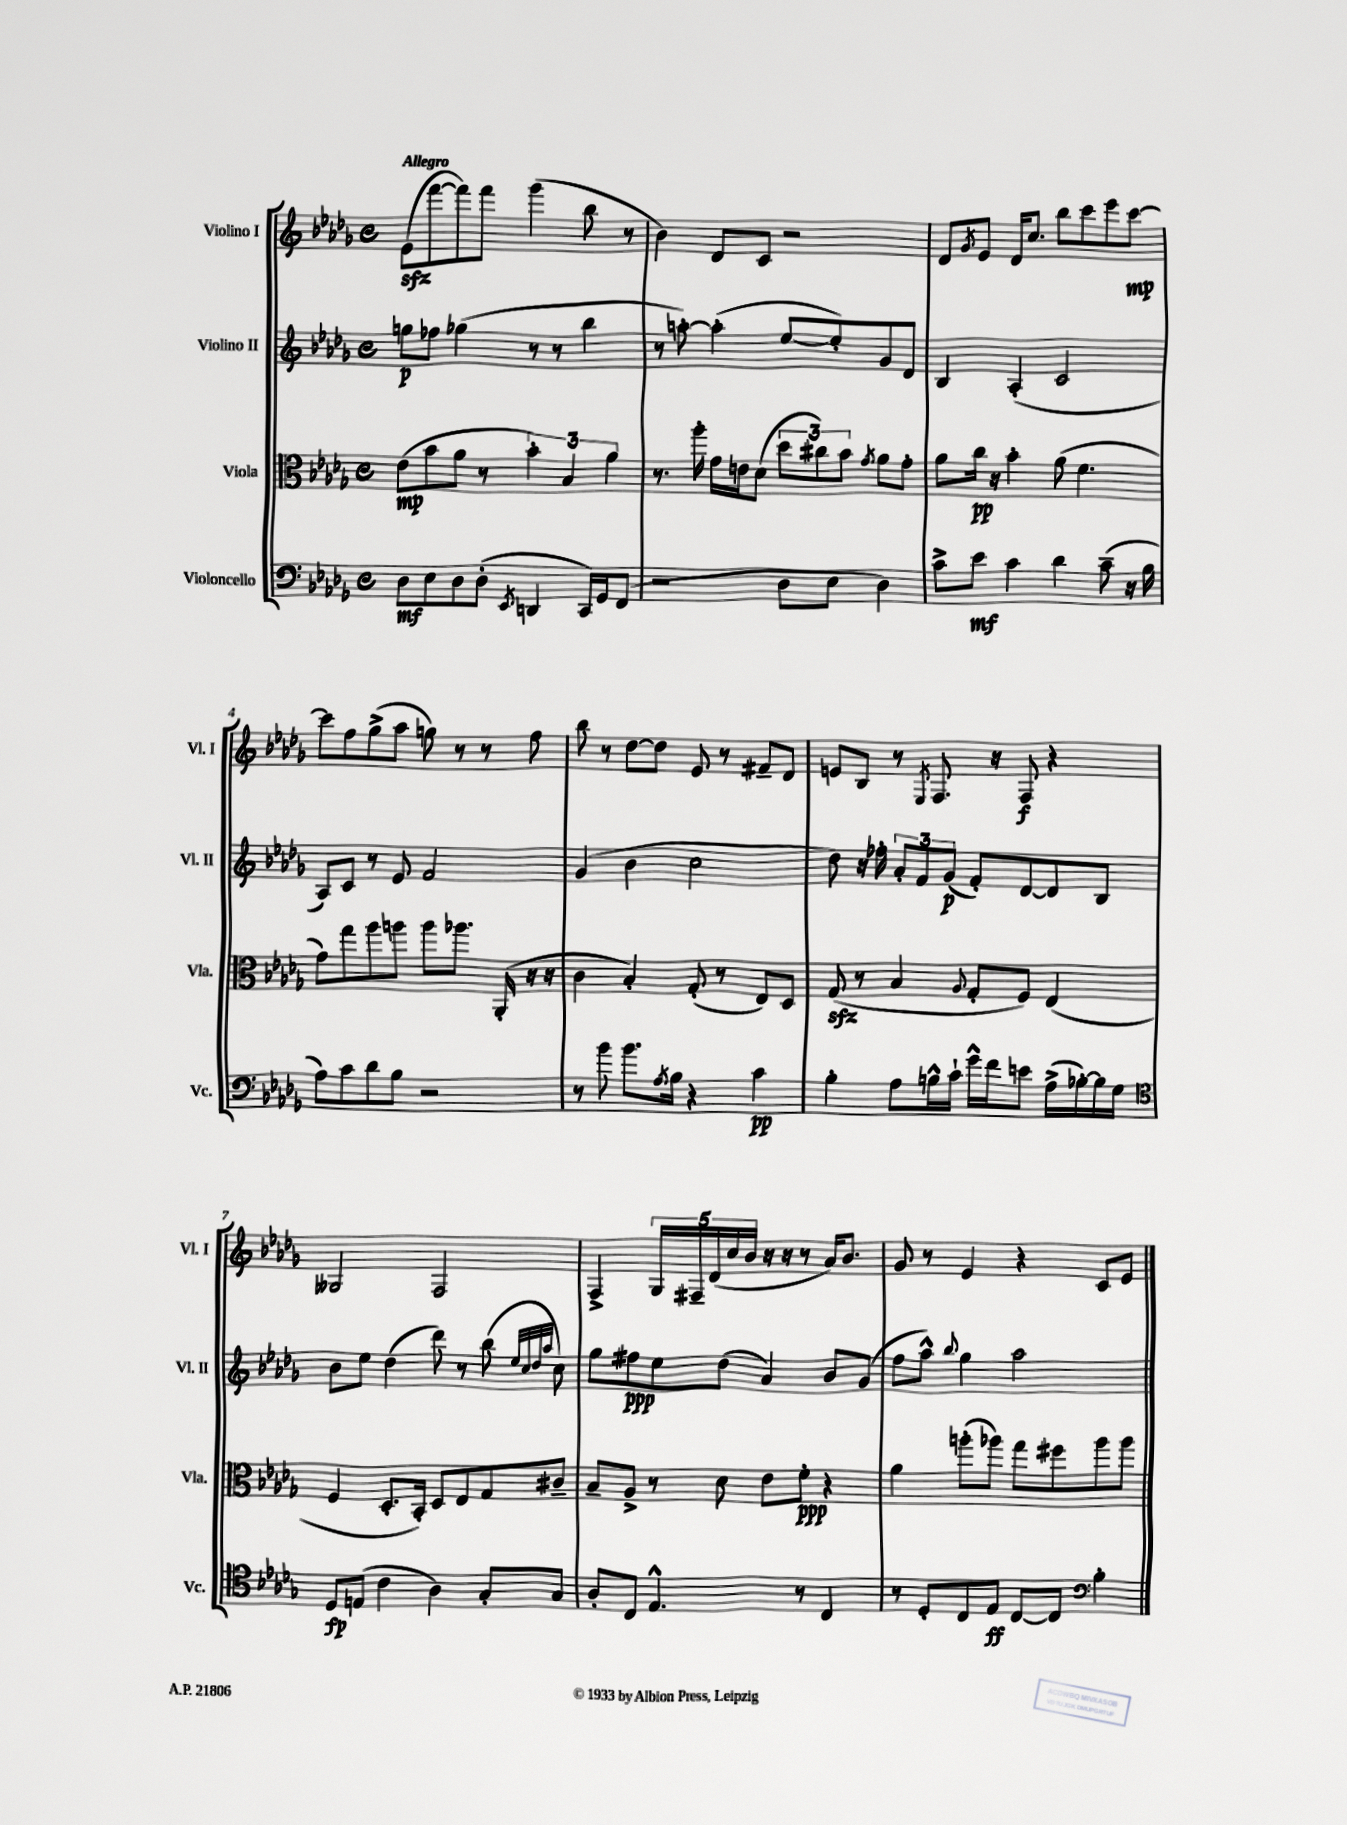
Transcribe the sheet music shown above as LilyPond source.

<<
\new StaffGroup <<
\new Staff = "s0" \with { instrumentName = "Violino I" shortInstrumentName = "Vl. I" } {
    \clef treble \key des \major \defaultTimeSignature \time 4/4 \tempo "Allegro"
    ees'8\sfz( f'''8~ f'''8) f'''8 ges'''4( bes''8 r8 |
    bes'4) des'8 c'8 r2 |
    des'8 \acciaccatura { ges'8 } ees'8 des'16 c''8. bes''8 c'''8 ees'''8 c'''8~\mp |
    c'''8 f''8 ges''8->( aes''8 g''8) r8 r8 f''8 |
    bes''8 r8 des''8~ des''8 ees'8 r8 fis'8-- des'8 |
    e'8 bes8 r8 \acciaccatura { ees8 } f8. r16 f8\f r4 |
    geses2 f2 |
    f4-> \tuplet 5/4 { ges16 fis16-- des'16( c''16 bes'16 } r16 r16 r8 aes'16) bes'8. |
    ges'8 r8 ees'4 r4 c'8 ees'8 \bar "|." |
}
\new Staff = "s1" \with { instrumentName = "Violino II" shortInstrumentName = "Vl. II" } {
    \clef treble \key des \major \defaultTimeSignature \time 4/4
    g''8\p fes''8 ges''4( r8 r8 bes''4 |
    r8 a''8~-.) a''4-.( ees''8~ ees''8-.) ges'8 des'8 |
    bes4 aes4-.( c'2 |
    aes8) c'8 r8 ees'8 f'2 |
    ges'4( bes'4 c''2 |
    des''8) r16 fes''16-. \tuplet 3/2 { aes'8-. f'8 ges'8\p( } f'8-.) des'8~ des'8 bes8 |
    bes'8 ees''8 des''4( des'''8) r8 bes''8( \grace { ees''32 c''32 des''32 aes''32 } c''8) |
    ges''8 fis''8\ppp ees''8 des''8( aes'4) bes'8 ges'8( |
    f''8 aes''8-^) \appoggiatura { bes''8 } ges''4 aes''2 \bar "|." |
}
\new Staff = "s2" \with { instrumentName = "Viola" shortInstrumentName = "Vla." } {
    \clef alto \key des \major \defaultTimeSignature \time 4/4
    ees'8\mp( bes'8 aes'8 r8 \tuplet 3/2 { bes'4-.) bes4 aes'4 } |
    r8. aes''16-. ges'16 e'16 des'8( \tuplet 3/2 { des''8 cis''8) bes'8 } \acciaccatura { ges'8 } aes'8 ges'8-. |
    aes'8 c''16\pp r16 bes'4-. aes'8( f'4. |
    ges'8) ges''8 aes''8 a''8 a''8 aes''8. aes,16-.( r16 r16 |
    c'4 bes4-.) ges8-.( r8 ees8) des8 |
    ges8\sfz( r8 bes4 \appoggiatura { aes8 } ges8-. f8) ees4( |
    f4 des8.-. bes,16-.) des8 ees8 ges8 cis'8-- |
    bes8-- aes8-> r8 des'8 ees'8 f'8-.\ppp r4 |
    aes'4 a''8-.( aes''8) ges''8 fis''8 aes''8 aes''8 \bar "|." |
}
\new Staff = "s3" \with { instrumentName = "Violoncello" shortInstrumentName = "Vc." } {
    \clef bass \key des \major \defaultTimeSignature \time 4/4
    des8\mf ees8 des8 des8-.( \acciaccatura { ees,8 } d,4 c,16) ges,16 f,8( |
    r2 des8 ees8 des4) |
    c'8-> ees'8\mf c'4 des'4 c'8--( r16 bes16 |
    aes8) c'8 des'8 bes8 r2 |
    r8 bes'8 bes'8. \acciaccatura { aes8 } bes16 r4 c'4\pp |
    bes4-. aes8 b16-^ c'16-! ges'16-^ f'16 e'8 aes16->( bes16~-.) bes16 ges16 |
    \clef tenor des8\fp e8( c'4 aes4) ges8-. ges8 |
    aes8-. c8 ees4.-^ r8 c4 |
    r8 des8-. c8 ees8\ff c8~ c8 \clef bass bes4-. \bar "|." |
}
>>
>>
